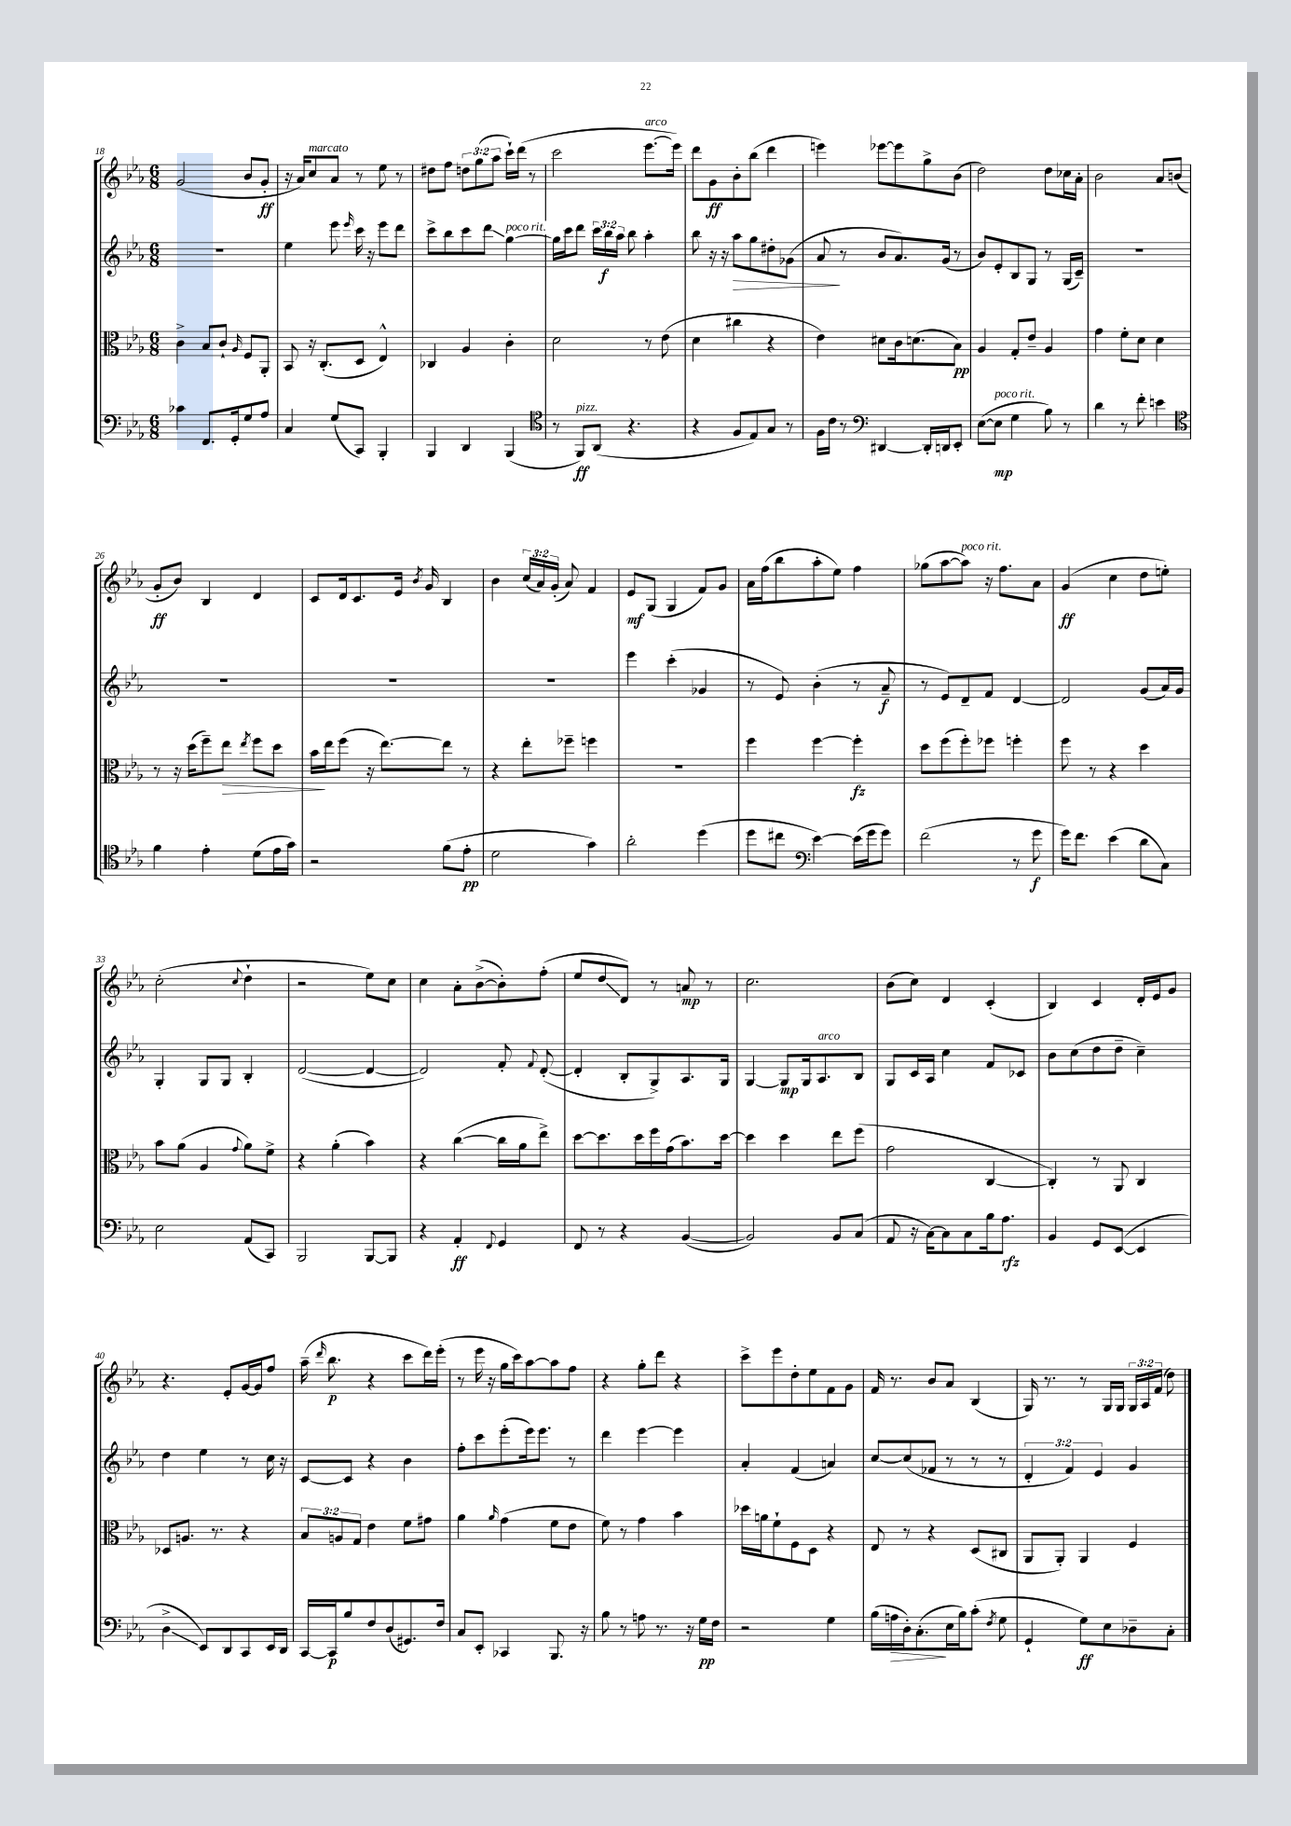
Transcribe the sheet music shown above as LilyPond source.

<<
\new StaffGroup <<
\new Staff = "s0" {
    \clef treble \key ees \major \numericTimeSignature \time 6/8 \override Staff.TupletNumber.text = #tuplet-number::calc-fraction-text
    \autoBeamOff g'2( bes'8[ g'8]-.\ff |
    r16 aes'16[) c''8^\markup { \italic "marcato" } aes'8] r8 ees''8 r8 |
    dis''8[ f''8] \tuplet 3/2 { d''8[ g''8( aes''8] } c'''16[-!) d'''16]( r8 |
    c'''2 ees'''8.[~^\markup { \italic "arco" } ees'''16]) |
    d'''8[ g'8\ff bes'8-. bes''8]( d'''4 |
    e'''4) ees'''8[~ ees'''8 g''8-> bes'8]( |
    d''2) d''8[ ces''16 aes'16]-. |
    bes'2 aes'8[ b'8]( |
    g'8[-.\ff bes'8]) bes4 d'4 |
    c'8[ d'16 c'8. ees'16] \acciaccatura { bes'8 } g'16 bes4 |
    bes'4 \tuplet 3/2 { c''16[( aes'16) g'16]-.( } aes'8) f'4 |
    ees'8[\mf g8]( g4 f'8[) g'8] |
    aes'16[ f''16( bes''8 aes''8-. ees''8]) f''4 |
    ges''8[( aes''8~ aes''8]^\markup { \italic "poco rit." }) r16 f''8.[ aes'8] |
    g'4\ff( c''4 d''8[ e''8]-.) |
    c''2-.( \appoggiatura { c''8 } d''4-! |
    r2 ees''8[) c''8] |
    c''4 aes'8[-. bes'8~->( bes'8-.) f''8]-.( |
    ees''8[ d''8\glissando d'8]) r8 a'8\mp r8 |
    c''2. |
    bes'8[( c''8]) d'4 c'4-.( |
    bes4) c'4 d'16[-. ees'16 g'8] |
    r4. ees'8[-. g'16~ g'16 f''8] |
    aes''16--( \grace { d'''16 } bes''8.\p r4 c'''8[ d'''16) ees'''16]-.( |
    r8 ees'''16 r16 g''16[ c'''16) aes''8~ aes''8 f''8] |
    r4 g''8[-. d'''8] r4 |
    c'''8[-> ees'''8 d''8-. ees''8 f'8 g'8] |
    f'16 r8. bes'8[ aes'8] bes4( |
    g16) r8. r8 g16[ g16] \tuplet 3/2 { g16[ aes16 f'16]( } d''8) \bar "|." |
}
\new Staff = "s1" {
    \clef treble \key ees \major \numericTimeSignature \time 6/8 \override Staff.TupletNumber.text = #tuplet-number::calc-fraction-text
    \autoBeamOff R2. |
    ees''4 ees'''8 \grace { ees'''16 } c'''16 r16 ees'''8[ d'''8] |
    c'''8[-> bes''8 c'''8 d'''8]\glissando g''4~^\markup { \italic "poco rit." } |
    g''16[ c'''16 d'''8] \tuplet 3/2 { c'''16[ bes''16\f aes''16] } bes''8 aes''4-. |
    bes''8 r16 r16 aes''8[\> g''8 dis''8-. ges'8]( |
    aes'8\! r8 bes'8[ aes'8.) g'16]( r8 |
    bes'8[) ees'8-. bes8 g8] r8 g16[( c'16]--) |
    R2. |
    R2. |
    R2. |
    R2. |
    ees'''4 c'''4-.( ges'4 |
    r8 ees'8) bes'4-.( r8 aes'8--\f |
    r8 ees'8[) d'8-- f'8] d'4~ |
    d'2 g'8[( aes'16) g'16] |
    g4-. g8[ g8] bes4-. |
    d'2~( d'4~ |
    d'2) f'8-. \appoggiatura { f'8 } d'8~-.( |
    d'4-. bes8[-. g8->) aes8. g16] |
    g4~ g8[\mp g16 aes8.^\markup { \italic "arco" } bes8] |
    g8[ c'16 aes16] c''4 f'8[ ces'8] |
    bes'8[ c''8( d''8 d''8]-- c''4--) |
    d''4 ees''4 r8 c''16 r16 |
    c'8[~ c'8] r4 bes'4 |
    f''8[-. c'''8 ees'''8-.( ees'''16) ees'''8.] r8 |
    d'''4 ees'''4~ ees'''4 |
    aes'4-. f'4( a'4) |
    c''8[~ c''8( fes'8] r8 r8 r8 |
    \tuplet 3/2 { d'4-. f'4) ees'4 } g'4 \bar "|." |
}
\new Staff = "s2" {
    \clef alto \key ees \major \numericTimeSignature \time 6/8 \override Staff.TupletNumber.text = #tuplet-number::calc-fraction-text
    \autoBeamOff c'4-> bes8[ c'8]-! \grace { aes16 } f8[ aes,8]-. |
    bes,8 r16 c8.[-.( d8] ees4-^) |
    ces4 aes4 c'4-. |
    d'2 r8 ees'8( |
    d'4 cis''4 r4 |
    ees'4) dis'8[ c'16 d'8.( bes8]\pp) |
    aes4 g8[-. ees'8]-- aes4 |
    g'4 f'8[-. d'8] d'4 |
    r8 r16 d''16[( f''8--) ees''8]\> \acciaccatura { ees''8 } f''8[ d''8] |
    bes'16[\! ees''16 f''8]( r16 ees''8.[~) ees''8] r8 |
    r4 ees''8[-. fes''8]-- f''4 |
    R2. |
    f''4 f''4~ f''4-.\fz |
    d''8[ f''8( f''8-.) fes''8] f''4-. |
    f''8 r8 r4 d''4 |
    bes'8[ aes'8]( aes4 \appoggiatura { g'8 } aes'8[) f'8]-> |
    r4 aes'4-.( bes'4) |
    r4 c''4~( c''16[ aes'16 ees''8]->) |
    d''8[~ d''8. d''16 f''16 g'16( bes'8.) d''16]~ |
    d''4 d''4 ees''8[ f''8]( |
    g'2 c4~ |
    c4-.) r8 aes,8 c4 |
    des8[ a8.] r8. r4 |
    \tuplet 3/2 { bes8[ a8 g8] } ees'4 f'8[ gis'8] |
    aes'4 \grace { aes'16 } g'4( f'8[ ees'8] |
    f'8) r8 g'4 bes'4 |
    des''16[ a'16 f'8-! f8 d8] r4 |
    ees8 r8 r4 d8[( cis8] |
    aes,8[ aes,8]-.) aes,4 f4 \bar "|." |
}
\new Staff = "s3" {
    \clef bass \key ees \major \numericTimeSignature \time 6/8
    \autoBeamOff ces'4 f,8.[ g,16-. g8 aes8] |
    c4 g8[( c,8]) bes,,4-. |
    bes,,4 d,4 bes,,4( |
    \clef tenor r8 f,8[\ff^\markup { \italic "pizz." }) aes,8]( r4. |
    r4 f8[ ees8) g8] r8 |
    f16[ c'16] r8 \clef bass dis,4~ dis,16[-. d,16 ees,8]-. |
    ees8[~( ees8]\mp^\markup { \italic "poco rit." } g4 bes8) r8 |
    d'4 r8 f'8-. e'4 |
    \clef tenor f'4 ees'4-. d'8[( ees'16 g'16]) |
    r2 f'8[( ees'8]-.\pp |
    d'2 g'4) |
    aes'2-. d''4( |
    d''8[ cis''8] \clef bass ees'4~) ees'16[( g'16 g'8]) |
    f'2( r8 g'8\f |
    g'16[) f'8.] ees'4( d'8[ c8]) |
    ees2 aes,8[( c,8]) |
    bes,,2 bes,,8[~ bes,,8] |
    r4 aes,4-.\ff \appoggiatura { f,8 } g,4 |
    f,8 r8 r4 bes,4~( |
    bes,2) bes,8[ c8]( |
    aes,8 r16 c16[~) c8 c8 bes16 aes8.]\rfz |
    bes,4 g,8[ ees,8]~( ees,4 |
    d4->\glissando ees,8[) d,8 c,8 ees,16 d,16] |
    c,16[~ c,16\p bes8 f8 d8( gis,8.) f16] |
    c8[ ees,8]-. ces,4 bes,,8. r16 |
    bes8 r8 a8 r8. r16 g16[\pp f16] |
    r2 g4 |
    bes16[( a16\> d16-.) c8.-.\!( ees16 bes16) c'8]-.( \acciaccatura { f8 } g8 |
    g,4-! g8[\ff) ees8 des8-- c8]-. \bar "|." |
}
>>
>>
\layout { \context { \Score currentBarNumber = #18 } }
